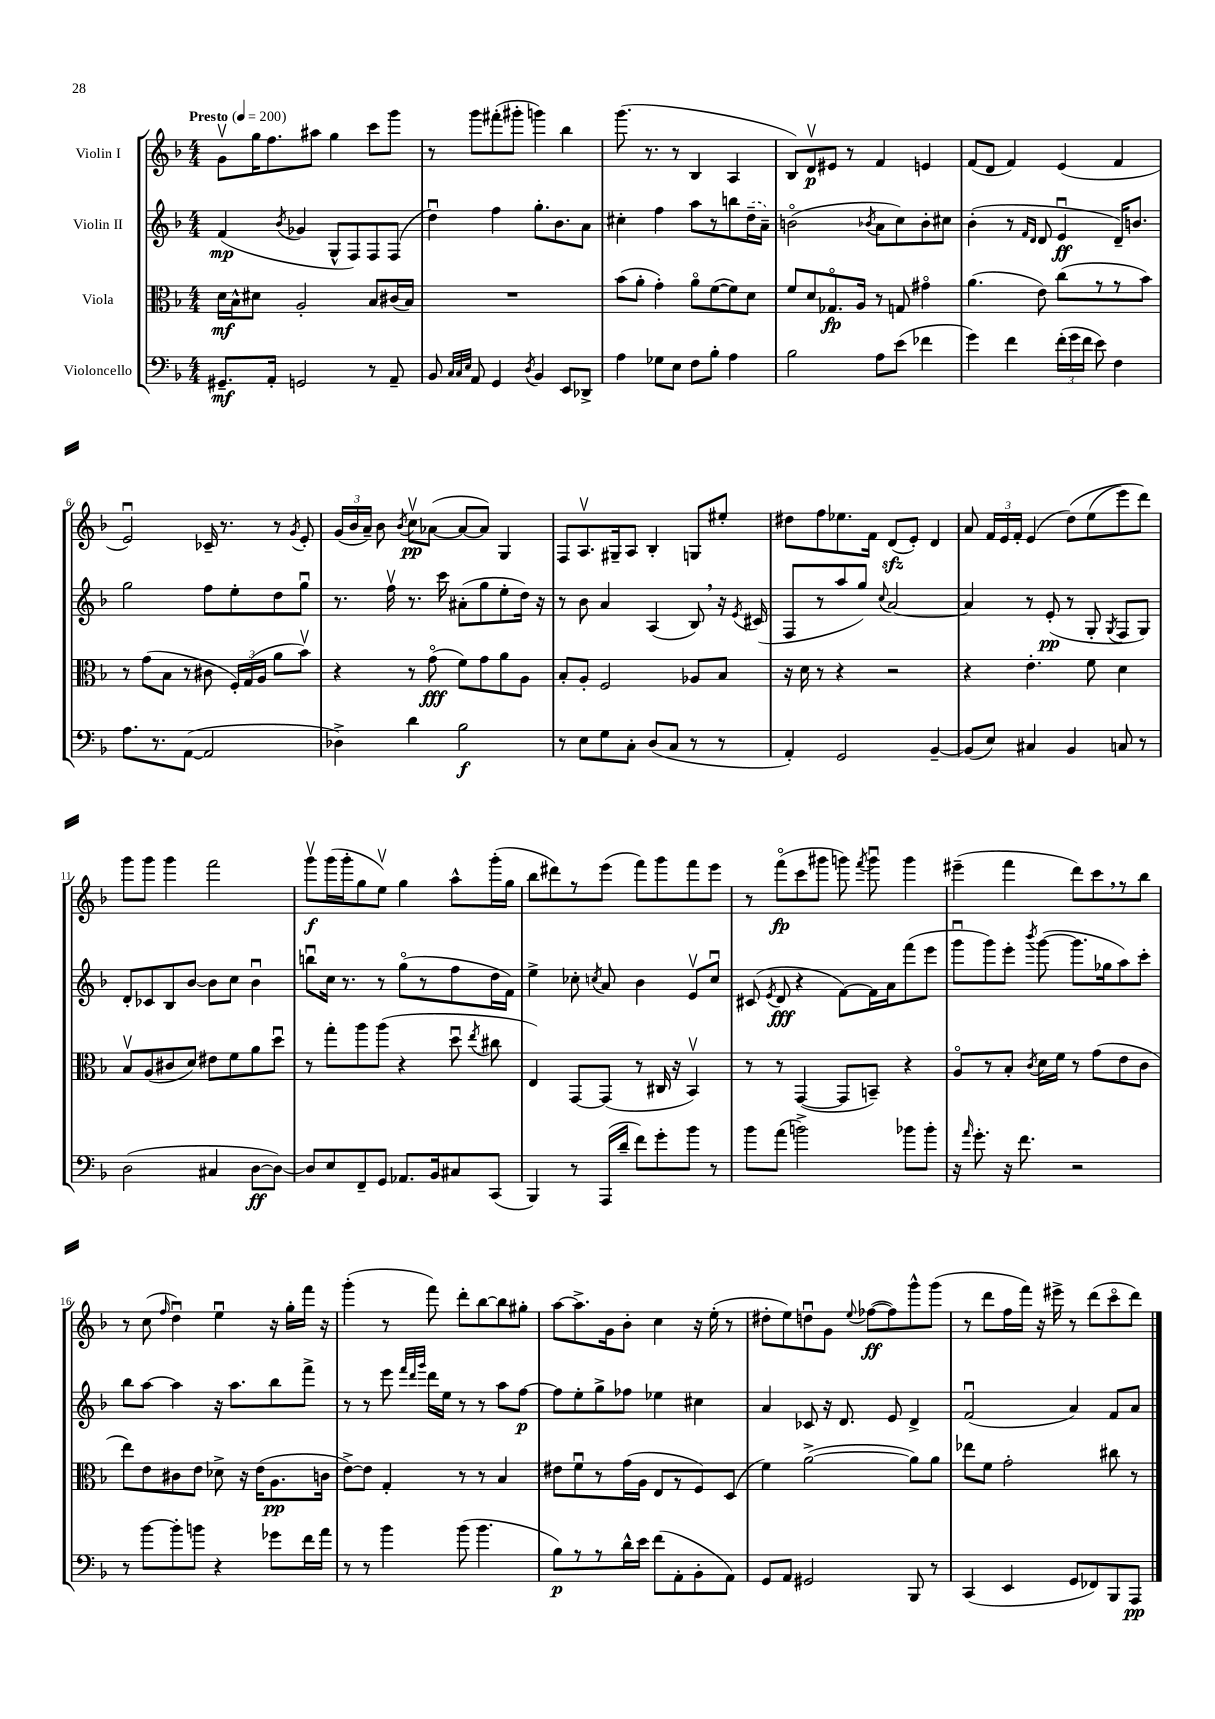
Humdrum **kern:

**kern	**kern	**kern	**kern
*staff4	*staff3	*staff2	*staff1
*clefF4	*clefC3	*clefG2	*clefG2
*k[b-]	*k[b-]	*k[b-]	*k[b-]
*M4/4	*M4/4	*M4/4	*M4/4
*MM200	*MM200	*MM200	*MM200
8.GG#~	16d	(4f	8gv
.	16B-^^	.	.
.	8d#	.	16gg
16AA'	.	.	8.ff
.	.	8qb-	.
2GG	2A'	4g-	.
.	.	.	8aa#
.	.	8G^^	4gg
.	.	8F)	.
8r	8B-	8F	8ccc
8AA~	(16c#	(8F	8ggg
.	16B-)	.	.
=	=	=	=
8BB-	1r	4ddu)	8r
32qqC	.	.	.
32qqC	.	.	.
32qqE	.	.	.
8AA	.	.	8ggg
4GG	.	4ff	(8fff#'
.	.	.	8ggg#'
8qD	.	.	.
4BB-	.	8.gg'	4ggg)
.	.	8.b-	.
8EE	.	.	4bb-
8DD-^	.	8a	.
=	=	=	=
4A	(8b-	4cc#'	(8.ggg
.	8a'	.	.
.	.	.	8.r
8G-	4g')	4ff	.
8E	.	.	8r
8F	8ao	8aa	4B-
8B-'	([8f	8r	.
4A	8f])	8bb	4A
.	8d	(16dd~	.
.	.	16a~)	.
=	=	=	=
2B-	8f	(2bo	8B-)
.	8d	.	8dv
.	8.G-o	.	8e#
.	.	.	8r
.	16A	.	.
.	.	8qb-	.
8A	8r	8a	4f
(8e	8G	8cc)	.
4f-	4g#o	8b-'	4e
.	.	8cc#	.
=	=	=	=
4g)	(4.a	(4b-'	(8f
.	.	.	8d
4f	.	8r	4f)
.	.	16qqf	.
.	.	16qqd	.
.	8e)	8d	.
(24f'	(8cc	4eu	(4e
24g	.	.	.
24f	.	.	.
8e)	8r	.	.
4F	8r	16d~)	4f
.	.	8.b	.
.	8b-)	.	.
=	=	=	=
8.A	8r	2gg	2eu)
.	(8g	.	.
8.r	.	.	.
.	8B-	.	.
([8AA	8r	.	.
2AA]	8c#	8ff	16c-~
.	.	.	8.r
.	24F')	8ee'	.
.	(24G	.	.
.	24A	.	.
.	8a	8dd	8r
.	.	.	8qg
.	8b-v)	8ggu	8e'
=	=	=	=
4D-^)	4r	8.r	(24g
.	.	.	24b-
.	.	.	24a~)
.	.	.	8b-
.	.	16ffv	.
.	.	.	8qb-
4d	8r	8.r	8ccv
.	(8go	.	([8a-
.	.	16ccc	.
2B-	8f)	(8a#'	8a-_
.	8g	8gg	8a-])
.	8a	8ee'	4G
.	8A	16dd)	.
.	.	16r	.
=	=	=	=
8r	8B-'	8r	8F
8E	8A'	8b-	8.Av
8G	2F	4a	.
.	.	.	16G#~
8C'	.	.	8A
(8D	.	(4A	4B-'
8C	.	.	.
8r	8A-	8B-)	8G
8r	8B-	16r	8ee#'
.	.	8qe	.
.	.	(16c#	.
=	=	=	=
4AA')	16r	8F	8dd#
.	16d	.	.
.	8r	8r	8ff
2GG	4r	8aa	8.ee-
.	.	8gg)	.
.	.	.	16f
.	.	8qqcc	.
.	2r	[2a	(8d
.	.	.	8e')
[4BB-~	.	.	4d
=	=	=	=
(8BB-]	4r	4a]	8a
8E)	.	.	24f
.	.	.	24e
.	.	.	24f'
4C#	4.e'	8r	(4e
.	.	(8e'	.
4BB-	.	8r	&(8dd)
.	8f	8G'	(8ee
.	.	8qG	.
8C	4d	8F	8eee)
8r	.	8G)	8ddd&)
=	=	=	=
(2D	8B-v	8d'	8ggg
.	(8A	8c-	8ggg
.	8c#	8B-	4ggg
.	8d)	[8b-	.
4C#	8e#	8b-]	2fff
.	8f	8cc	.
[8D	8a	4b-u	.
8D_)	8ddu	.	.
=	=	=	=
8D]	8r	8bbu	8gggv
8E	8gg'	16cc	(16ggg
.	.	8.r	16ggg'
8FF~	8aa	.	8gg
8GG	(8aa	8r	8eev)
8.AA-	4r	(8ggo	4gg
.	.	8r	.
16BB-	.	.	.
8C#	8ddu	8ff	8aa^^
.	8qee	.	.
(8CC	8cc#	16dd	(16ggg'
.	.	16f)	16gg
=	=	=	=
4BBB-)	4E)	4ee^	8bb-
.	.	.	8ddd#)
8r	[8GG	8cc-'	8r
.	.	8qcc	.
(16AAA	(8GG]	8a	(8eee
16d~	.	.	.
8f)	8r	4b-	8fff)
8g'	16C#	.	8ggg
.	16r	.	.
8b-	4BB-v)	8ev	8fff
8r	.	8ccu	8eee
=	=	=	=
8b-	8r	(8c#	8r
.	.	8qe	.
(8a	8r	8d	(8fffo
2b^)	([4GG	4r	8ccc
.	.	.	8ggg#
.	8GG]	[8f)	8ggg)
.	.	.	8qfff
.	8BB~)	16f]	8gggu
.	.	16a	.
8b-	4r	(8fff	4ggg
8b-'	.	8eee	.
=	=	=	=
16r	8Ao	8gggu	(4eee#~
16qqa	.	.	.
8.g'	.	.	.
.	8r	8ggg)	.
16r	8B-'	8eee'	4fff
8.f	.	.	.
.	8qc	8qbbb-	.
.	16d	([8ggg	.
.	16f	.	.
2r	8r	8.ggg]	8ddd)
.	(8g	.	8ccc
.	.	16gg-	.
.	8e	8aa)	8r
.	8c	8ccc'	8bb-
=	=	=	=
8r	8ee)	8bb-	8r
[8b-	8e	[8aa	(8cc
.	.	.	16qqff
8b-']	8c#	4aa]	4ddu)
8b	8e	.	.
4r	8d-^	16r	4eeu
.	.	8.aa	.
.	16r	.	.
.	(16e	.	.
8g-	8.A	8bb-	16r
.	.	.	16gg'
16f	.	8fff^	16fff
16a	16c	.	16r
=	=	=	=
8r	[8e^)	8r	(4ggg'
8r	8e]	8r	.
4b-	4G'	8eee	8r
.	.	32qqfff	.
.	.	32qqddd	.
.	.	32qqggg	.
.	.	16ddd	8fff)
.	.	16ee	.
(8b-	8r	8r	8ddd'
4.b-	8r	8r	[8bb-
.	4B-	8aa	8bb-]
.	.	[8ff	8gg#'
=	=	=	=
8B-)	8e#	8ff]	[8aa
8r	8fu	8ee'	8.aa^]
8r	8r	8gg^	.
.	.	.	16g
16d^^	(16g	8ff-	8b-'
16e	16A	.	.
(8f	8E	4ee-	4cc
8AA'	8r	.	.
8BB-'	8F)	4cc#	16r
.	.	.	(16ee'
8AA)	(8D	.	8r
=	=	=	=
8GG	4f)	4a	8dd#'
8AA	.	.	8ee)
2GG#	([2a^	8c-	8ddu
.	.	16r	8g
.	.	8.d	.
.	.	.	8qqee
.	.	.	([8ff-
.	.	8e	8ff-])
8BBB-	8a])	4d^	8ggg^^
8r	8a	.	(8ggg
=	=	=	=
(4CC	8ee-	(2fu	8r
.	8f	.	8ddd
4EE	2g'	.	16ff
.	.	.	16fff)
.	.	.	16r
.	.	.	16eee#^
8GG	.	4a)	8r
8FF-)	.	.	(8ddd
8BBB-	8cc#	8f	8ccco
8AAA	8r	8a	8ddd)
==	==	==	==
*-	*-	*-	*-
